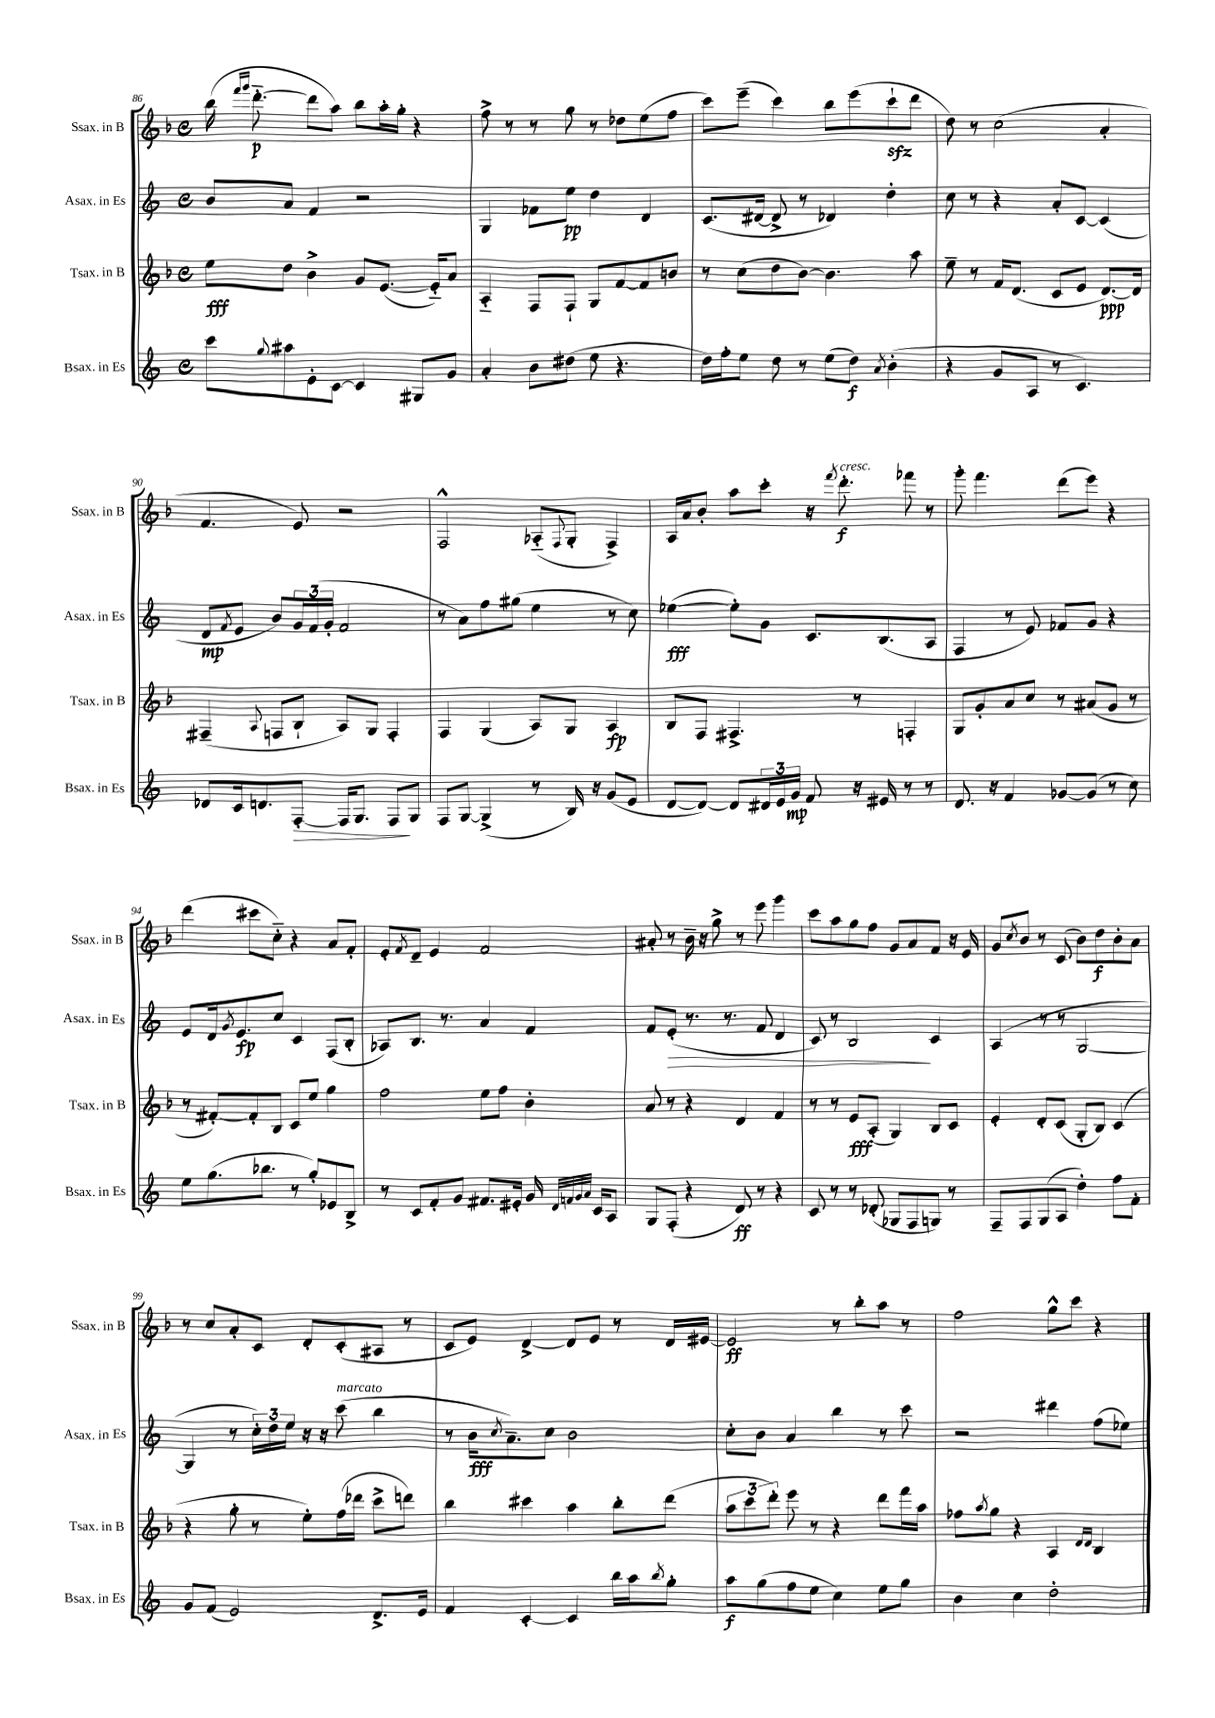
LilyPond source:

<<
\new StaffGroup <<
\new Staff = "s0" \with { instrumentName = "Ssax. in B" shortInstrumentName = "Ssax. in B" } {
    \clef treble \key f \major \defaultTimeSignature \time 4/4
    bes''16( \grace { f'''16 g'''16 } d'''8.~-_\p d'''8 a''8) bes''8 a''16-. g''16-. r4 |
    f''8-> r8 r8 g''8 r8 des''8 e''8( f''8 |
    c'''8) e'''8--( c'''4) bes''8 e'''8( c'''8-!\sfz d'''8 |
    d''8) r8 c''2( a'4-. |
    f'4. e'8) r2 |
    f2-^ aes8-_( \appoggiatura { f8 } g8-. f4->) |
    a16 a'16 bes'8-. a''8 c'''8-. r16 \acciaccatura { f'''8 } d'''8.-.\f^\markup { \italic "cresc." } fes'''8 r8 |
    g'''8-. f'''4. d'''8( e'''8) r4 |
    d'''4( cis'''8 c''8-_) r4 a'8 f'8-. |
    e'8-. \acciaccatura { f'8 } d'8-- e'4 f'2 |
    ais'8-. r8 bes'16-- r16 g''8-> r8 e'''8 g'''4 |
    c'''8 a''8 g''8 f''8 g'8 a'8 f'8 r16 e'16 |
    g'8 \acciaccatura { c''8 } bes'8 r8 c'8( bes'8) d''8\f bes'8-. a'8 |
    r8 c''8 a'8-. c'8 d'8-. c'8-.( ais8 r8 |
    c'8 e'8) d'4~-> d'8 e'8 r8 d'16 eis'16~ |
    eis'2\ff r8 bes''8-. a''8 r8 |
    f''2 g''8-^ c'''8 r4 \bar "|." |
}
\new Staff = "s1" \with { instrumentName = "Asax. in Es" shortInstrumentName = "Asax. in Es" } {
    \clef treble \key c \major \defaultTimeSignature \time 4/4
    b'8 a'8 f'4 r2 |
    g4 fes'8 e''8\pp d''4 d'4 |
    c'8.( dis'16~ dis'8-> r8 des'4) d''4-. |
    c''8 r8 r4 a'8-. c'8~ c'4( |
    d'8\mp \acciaccatura { f'8 } e'8 b'8) \tuplet 3/2 { g'16 f'16( g'16-. } f'2 |
    r8 a'8) f''8 gis''8( e''4 r8 c''8) |
    ees''4~\fff( ees''8-.) g'8 c'8. b8.( a8 |
    f4 r8 e'8) fes'8 g'8 r4 |
    e'8 d'16 \acciaccatura { g'8 } e'8.\fp c''8 c'4 f8( b8-. |
    aes8) b8. r8. a'4 f'4 |
    f'8 e'8-.\>( r8. r8. f'8 d'4 |
    c'8) r8 b2\! c'4 |
    a4( r8 r8 g2~ |
    g4 r8 \tuplet 3/2 { c''16-.) d''16 e''16 } r16 r16 c'''8^\markup { \italic "marcato" }( b''4 |
    r8 b'16\fff \acciaccatura { c''8 } a'8.--) c''8 b'2 |
    c''8-. b'8 a'4 b''4 r8 c'''8 |
    r2 dis'''4 f''8( ees''8) \bar "|." |
}
\new Staff = "s2" \with { instrumentName = "Tsax. in B" shortInstrumentName = "Tsax. in B" } {
    \clef treble \key f \major \defaultTimeSignature \time 4/4
    e''8\fff d''8 bes'4-> g'8 e'8.~( e'16-_) a'8 |
    a4-_ f8 f8-! g8 f'8~ f'8 b'8 |
    r8 c''8( d''8 bes'8~) bes'4. a''8 |
    e''8-- r8 f'16 d'8.( c'8 e'8 d'8.~\ppp) d'16 |
    fis4--( \appoggiatura { a8 } f8 bes8-! a8) g8 f4-. |
    f4 g4( a8) g8 a4\fp |
    bes8 f8 fis4.-> r8 f4-. |
    g8 g'8-. a'8 c''8 r8 ais'8( g'8 r8 |
    r8 fis'8~-.) fis'8-. bes8 c'8 e''8 g''4 |
    f''2 e''8 f''8 bes'4-. |
    a'8 r8 r4 d'4 f'4 |
    r8 r8 e'8\fff a8-.( g4) bes8 c'8 |
    e'4-. d'8-. c'8( g8-. bes8) c'4( |
    r4 g''8-. r8 e''8-.) f''16( des'''16 c'''8-> d'''8) |
    bes''4 cis'''4 a''4 bes''8-. d'''8( |
    \tuplet 3/2 { a''8 c'''8 d'''8-.) } e'''8 r8 r4 d'''8 f'''16 a''16 |
    fes''8 \acciaccatura { a''8 } g''8 r4 a4 \grace { d'16 d'16 } bes4 \bar "|." |
}
\new Staff = "s3" \with { instrumentName = "Bsax. in Es" shortInstrumentName = "Bsax. in Es" } {
    \clef treble \key c \major \defaultTimeSignature \time 4/4
    c'''8 \appoggiatura { g''8 } ais''8 e'8-. c'8~ c'4 gis8 g'8 |
    a'4-. b'8 dis''8( e''8 r4. |
    d''16) f''16-. e''8 d''8 r8 e''8( d''8\f) \acciaccatura { a'8 } b'4-.( |
    r4 g'8 a8 r8 c'4.) |
    des'8 c'16 d'8. f8~-.\> f16 g8. f8\! g8 |
    f8 g8~ g4->( r8 b16) r16 g'8( e'8 |
    d'8~ d'8~) d'8 \tuplet 3/2 { dis'16 e'16 g'16\mp } f'8 r16 eis'16 r8 r8 |
    d'8. r16 f'4 ges'8~ ges'8( r8 c''8) |
    e''8 g''8.( bes''8. r8 g''8-.) ees'8 b8-> |
    r8 c'8 f'8-. g'8 fis'8. eis'16-. g'16 \grace { d'32 f'32 g'32 a'32 } c'16 a8 |
    g8 f8-.( r4 d'8\ff) r8 r4 |
    c'8 r8 r8 des'8-.( ges8 f8 g8) r8 |
    f8-- f8 g8( a8 d''4-.) f''8 f'8-. |
    g'8 f'8( e'2) d'8.-> e'16 |
    f'4 c'4~-. c'4 b''16 a''16 \acciaccatura { b''8 } g''8-. |
    a''8\f g''8( f''8 e''8 c''4) e''8 g''8 |
    b'4 c''4 d''2-. \bar "|." |
}
>>
>>
\layout { \context { \Score currentBarNumber = #86 } }
